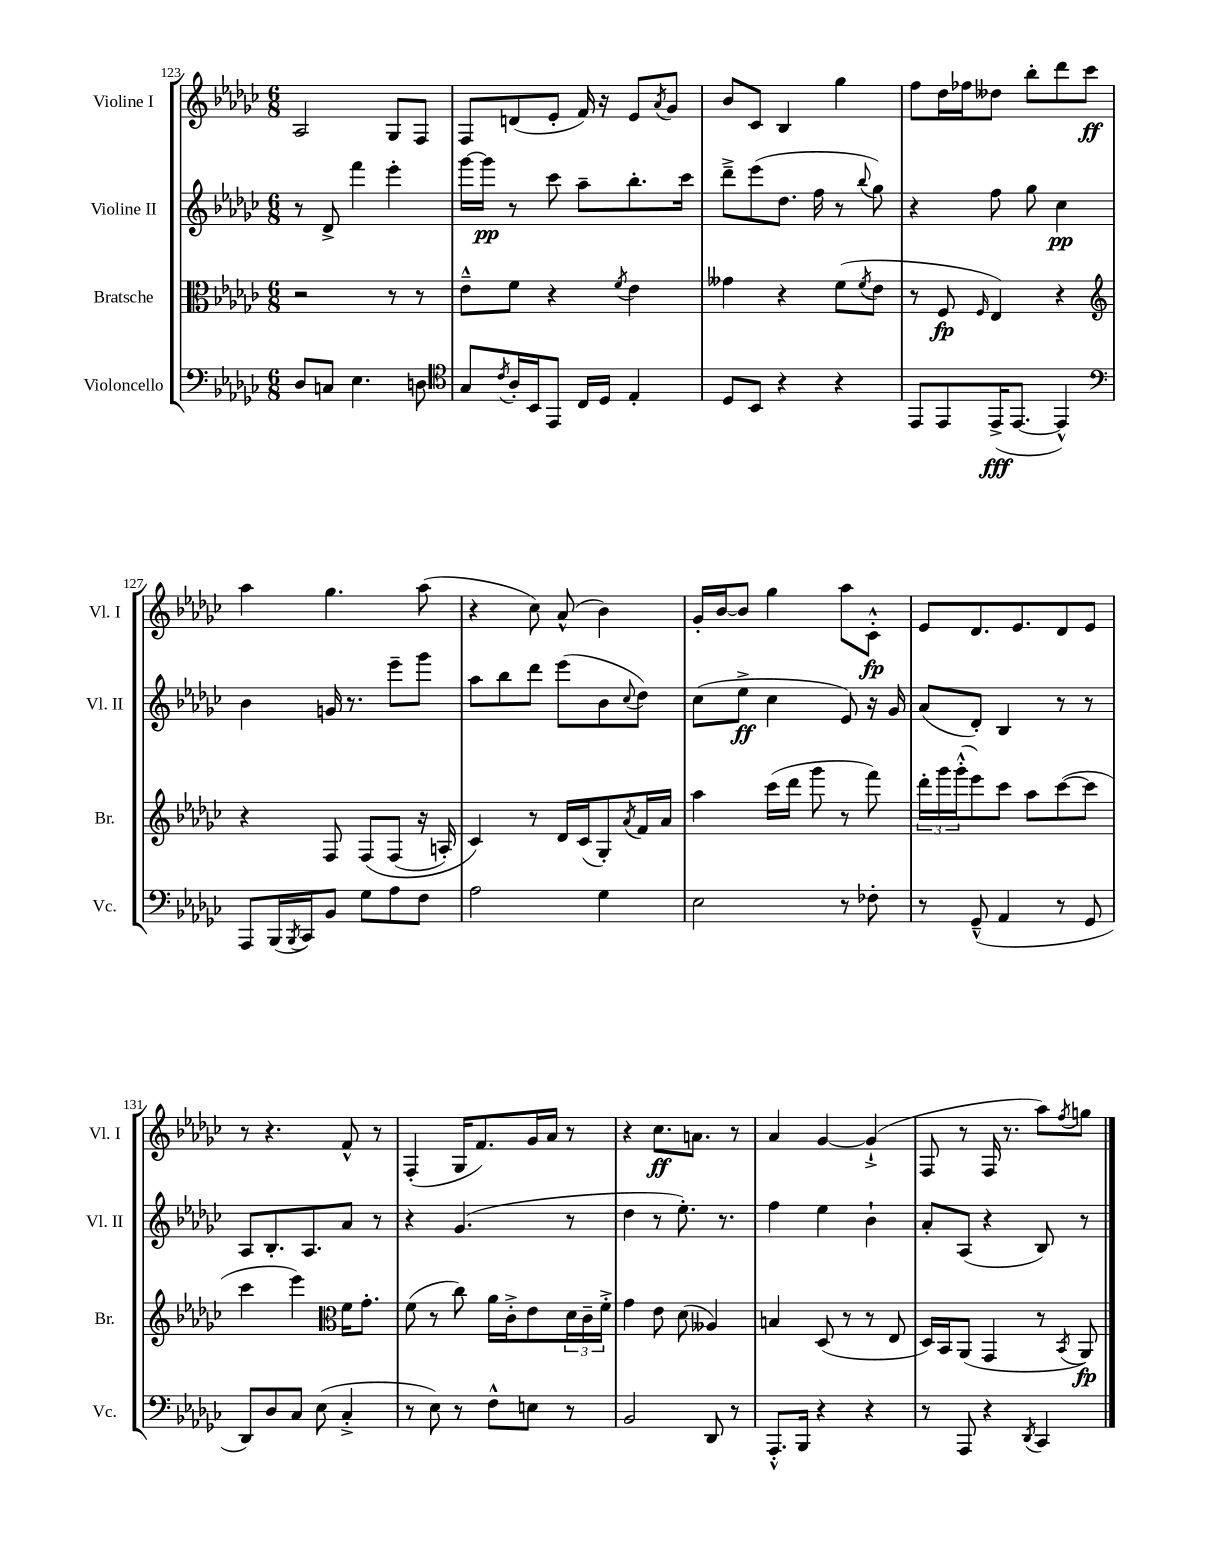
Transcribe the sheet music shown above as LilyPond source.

<<
\new StaffGroup <<
\new Staff = "s0" \with { instrumentName = "Violine I" shortInstrumentName = "Vl. I" } {
    \clef treble \key ges \major \numericTimeSignature \time 6/8
    aes2 ges8 f8 |
    f8 d'8( ees'8-. f'16) r16 ees'8 \acciaccatura { aes'8 } ges'8 |
    bes'8 ces'8 bes4 ges''4 |
    f''8 des''16 fes''16 deses''8 bes''8-. des'''8 ces'''8\ff |
    aes''4 ges''4. aes''8( |
    r4 ces''8) aes'8-^( bes'4) |
    ges'16-. bes'16~ bes'8 ges''4 aes''8 ces'8-.-^\fp |
    ees'8 des'8. ees'8. des'8 ees'8 |
    r8 r4. f'8-^ r8 |
    f4-.( ges16 f'8.) ges'16 aes'16 r8 |
    r4 ces''8.\ff a'8. r8 |
    aes'4 ges'4~ ges'4-!->( |
    f8 r8 f16 r8. aes''8) \acciaccatura { f''8 } g''8 \bar "|." |
}
\new Staff = "s1" \with { instrumentName = "Violine II" shortInstrumentName = "Vl. II" } {
    \clef treble \key ges \major \numericTimeSignature \time 6/8
    r8 des'8-> f'''4 ees'''4-. |
    ges'''16~ ges'''16\pp r8 ces'''8 aes''8-- bes''8.-. ces'''16 |
    des'''8---> ees'''8( des''8. f''16 r8 \appoggiatura { bes''8 } ges''8) |
    r4 f''8 ges''8 ces''4\pp |
    bes'4 g'16 r8. ees'''8-- ges'''8 |
    aes''8 bes''8 des'''8 ees'''8( bes'8 \appoggiatura { ces''8 } des''8) |
    ces''8( ees''8->\ff ces''4 ees'8) r16 ges'16 |
    aes'8( des'8-.) bes4 r8 r8 |
    aes8 bes8.-. aes8. aes'8 r8 |
    r4 ges'4.( r8 |
    des''4 r8 ees''8.-.) r8. |
    f''4 ees''4 bes'4-! |
    aes'8-. aes8( r4 bes8) r8 \bar "|." |
}
\new Staff = "s2" \with { instrumentName = "Bratsche" shortInstrumentName = "Br." } {
    \clef alto \key ges \major \numericTimeSignature \time 6/8
    r2 r8 r8 |
    ees'8---^ f'8 r4 \acciaccatura { f'8 } ees'4 |
    geses'4 r4 f'8( \acciaccatura { f'8 } ees'8 |
    r8 f8\fp \grace { f16 } ees4) r4 |
    \clef treble r4 f8 f8\( f8( r16 a16-.) |
    ces'4\) r8 des'16 ces'16( ges8-.) \acciaccatura { aes'8 } f'16 aes'16 |
    aes''4 ces'''16( des'''16 ges'''8 r8 f'''8) |
    \tuplet 3/2 { des'''16-. ges'''16 ges'''16-.-^( } ees'''8) ces'''8 aes''8 ces'''8~( ces'''8 |
    ces'''4 ees'''4) \clef alto f'16 ges'8.-. |
    f'8( r8 ces''8) aes'16 ces'16-.-> ees'8 \tuplet 3/2 { des'16 ces'16-- f'16-.-> } |
    ges'4 ees'8 des'8( aeses4) |
    b4 des8( r8 r8 ees8 |
    des16) bes,16 aes,8( ges,4 r8 \acciaccatura { bes,8 } aes,8\fp) \bar "|." |
}
\new Staff = "s3" \with { instrumentName = "Violoncello" shortInstrumentName = "Vc." } {
    \clef bass \key ges \major \numericTimeSignature \time 6/8
    des8 c8 ees4. d8 |
    \clef tenor ges8 \acciaccatura { ces'8 } aes16-. bes,16 ees,8 ces16 des16 ees4-. |
    des8 bes,8 r4 r4 |
    ees,8 ees,8 ees,16->\fff( ees,8.~ ees,4-^) |
    \clef bass aes,,8 bes,,16( \acciaccatura { bes,,8 } ces,16) bes,8 ges8 aes8 f8 |
    aes2 ges4 |
    ees2 r8 fes8-. |
    r8 ges,8---^( aes,4 r8 ges,8 |
    des,8) des8 ces8 ees8( ces4-.-> |
    r8 ees8) r8 f8-^ e8 r8 |
    bes,2 des,8 r8 |
    aes,,8.-.-^ bes,,16 r4 r4 |
    r8 aes,,8 r4 \acciaccatura { des,8 } ces,4 \bar "|." |
}
>>
>>
\layout { \context { \Score currentBarNumber = #123 } }
